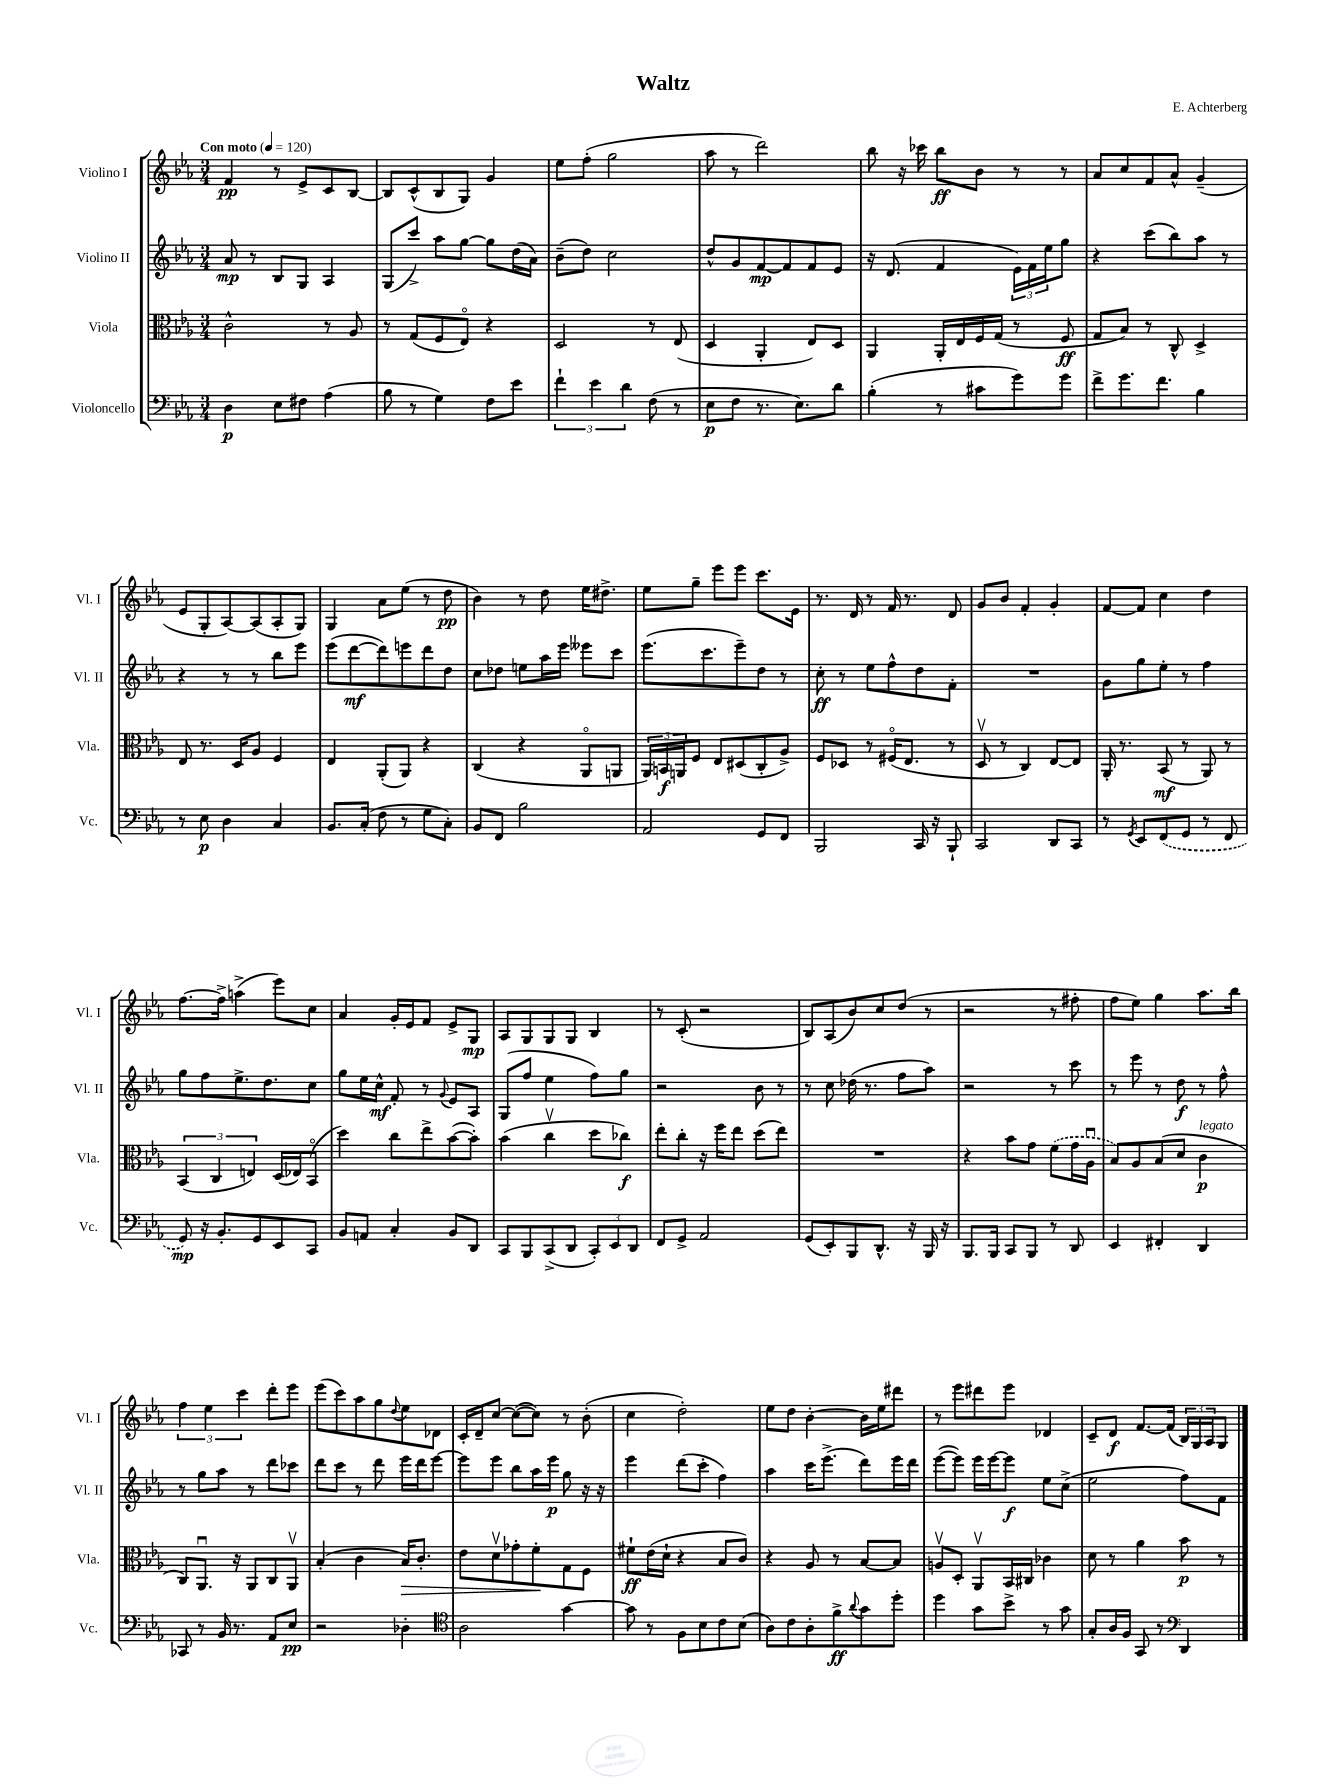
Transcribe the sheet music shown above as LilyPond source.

\header { title = "Waltz" composer = "E. Achterberg" }
<<
\new StaffGroup <<
\new Staff = "s0" \with { instrumentName = "Violino I" shortInstrumentName = "Vl. I" } {
    \clef treble \key ees \major \numericTimeSignature \time 3/4 \tempo "Con moto" 4 = 120
    f'4\pp r8 ees'8-> c'8 bes8~ |
    bes8 c'8-^( bes8 g8) g'4 |
    ees''8 f''8-.( g''2 |
    aes''8 r8 d'''2) |
    bes''8 r16 ces'''16 bes''8\ff bes'8 r8 r8 |
    aes'8 c''8 f'8 aes'8-^ g'4--( |
    ees'8 g8-. aes8~) aes8( aes8-. g8) |
    g4 aes'8 ees''8( r8 d''8\pp |
    bes'4) r8 d''8 ees''16 dis''8.-> |
    ees''8 g''8-- ees'''8 ees'''8 c'''8. ees'16 |
    r8. d'16 r8 f'16 r8. d'8 |
    g'8 bes'8 f'4-. g'4-. |
    f'8~ f'8 c''4 d''4 |
    f''8.~ f''16-> a''4->( ees'''8) c''8 |
    aes'4 g'16-. ees'16 f'8 ees'8-> g8\mp |
    aes8 g8 g8 g8 bes4 |
    r8 c'8-.( r2 |
    bes8) aes8( bes'8) c''8 d''8( r8 |
    r2 r8 fis''8-. |
    f''8 ees''8) g''4 aes''8. bes''16 |
    \tuplet 3/2 { f''4 ees''4 c'''4 } d'''8-. ees'''8 |
    ees'''8( c'''8) aes''8 g''8 \appoggiatura { d''8 } ees''8 des'8 |
    c'16-. d'16-- c''8~ c''8~( c''8) r8 bes'8-.( |
    c''4 d''2-.) |
    ees''8 d''8 bes'4~-. bes'16 ees''16 dis'''8 |
    r8 ees'''8 dis'''8 ees'''8 des'4 |
    c'8-- d'8\f f'8.~ f'16( \tuplet 3/2 { bes16) g16 aes16 } g8 \bar "|." |
}
\new Staff = "s1" \with { instrumentName = "Violino II" shortInstrumentName = "Vl. II" } {
    \clef treble \key ees \major \numericTimeSignature \time 3/4
    aes'8\mp r8 bes8 g8 aes4 |
    g8( c'''8->) aes''8 g''8~ g''8 d''16( aes'16) |
    bes'8--( d''8) c''2 |
    d''8-^ g'8 f'8~\mp f'8 f'8 ees'8 |
    r16 d'8.( f'4 \tuplet 3/2 { ees'16) f'16 ees''16 } g''8 |
    r4 c'''8( bes''8) aes''8 r8 |
    r4 r8 r8 bes''8 ees'''8 |
    ees'''8( d'''8~\mf d'''8) e'''8 d'''8 d''8 |
    c''8 des''8 e''8 aes''16 ees'''16 eeses'''8 c'''8 |
    ees'''8.( c'''8. ees'''8--) d''8 r8 |
    c''8-.\ff r8 ees''8 f''8-^ d''8 f'8-. |
    R2. |
    g'8 g''8 ees''8-. r8 f''4 |
    g''8 f''8 ees''8.-> d''8. c''8 |
    g''8 ees''16 c''16-^\mf f'8-. r8 \appoggiatura { g'8 } ees'8 aes8 |
    g8( f''8 ees''4 f''8) g''8 |
    r2 bes'8 r8 |
    r8 c''8 des''16( r8. f''8 aes''8) |
    r2 r8 c'''8 |
    r8 ees'''8 r8 d''8\f r8 f''8-^ |
    r8 g''8 aes''8 r8 d'''8 ces'''8 |
    d'''8 c'''8 r8 d'''8 ees'''16 d'''16 ees'''8~ |
    ees'''8 ees'''8 bes''8 aes''16 ees'''16\p g''8 r16 r16 |
    ees'''4 d'''8( c'''8-. f''4) |
    aes''4 c'''16 ees'''8.->( d'''8) ees'''16 d'''16 |
    ees'''8~( ees'''8) ees'''16 ees'''16~ ees'''8\f ees''8 c''8->( |
    ees''2 f''8) f'8 \bar "|." |
}
\new Staff = "s2" \with { instrumentName = "Viola" shortInstrumentName = "Vla." } {
    \clef alto \key ees \major \numericTimeSignature \time 3/4
    c'2-^ r8 aes8 |
    r8 g8( f8 ees8\flageolet) r4 |
    d2 r8 ees8( |
    d4 aes,4-. ees8) d8 |
    aes,4 aes,16-. ees16 f16 g16( r8 f8\ff |
    g8 bes8) r8 c8-^ d4-> |
    ees8 r8. d16 aes8 f4 |
    ees4 aes,8-.( aes,8) r4 |
    c4( r4 aes,8\flageolet a,8 |
    \tuplet 3/2 { aes,16) b,16\f a,16 } f8 ees8 dis8( c8-. aes8->) |
    f8 des8 r8 fis16\flageolet( ees8. r8 |
    d8\upbow r8 c4) ees8~ ees8 |
    aes,16-. r8. bes,8\mf( r8 aes,8) r8 |
    \tuplet 3/2 { bes,4( c4 e4) } d16( ees16) bes,8\flageolet( |
    d''4) c''8 ees''8-> bes'8~( bes'8-.) |
    bes'4( c''4\upbow d''8 ces''8\f) |
    ees''8-. c''8-. r16 f''16 ees''8 d''8( ees''8) |
    R2. |
    r4 bes'8 g'8 \once \slurDashed f'8( g'16 aes16\downbow |
    bes8) aes8 bes8( d'8 c'4\p^\markup { \italic "legato" } |
    c8) aes,8.\downbow r16 aes,8 c8 aes,8\upbow |
    bes4-.( c'4 bes16\>) c'8.-. |
    ees'8 d'8\upbow ges'8-. f'8-.\! g8 f8 |
    fis'8-!\ff ees'16( d'16-! r4 bes8 c'8) |
    r4 aes8 r8 bes8~ bes8 |
    a8\upbow d8-. aes,8\upbow bes,16 cis16 ces'4 |
    d'8 r8 aes'4 bes'8\p r8 \bar "|." |
}
\new Staff = "s3" \with { instrumentName = "Violoncello" shortInstrumentName = "Vc." } {
    \clef bass \key ees \major \numericTimeSignature \time 3/4
    d4\p ees8 fis8 aes4( |
    bes8 r8 g4) f8 ees'8 |
    \tuplet 3/2 { f'4-! ees'4 d'4 } f8( r8 |
    ees8\p f8 r8. ees8.) d'8 |
    bes4-.( r8 cis'8 g'8) g'8 |
    f'8-> g'8. f'8. bes4 |
    r8 ees8\p d4 c4 |
    bes,8. c16-.( f8 r8 g8 c8-.) |
    bes,8 f,8 bes2 |
    aes,2 g,8 f,8 |
    bes,,2 c,16 r16 bes,,8-! |
    c,2 d,8 c,8 |
    r8 \acciaccatura { g,8 } ees,8 \once \slurDashed f,8( g,8 r8 f,8 |
    g,8\mp) r16 bes,8.-. g,8 ees,8 c,8 |
    bes,8 a,8 c4-. bes,8 d,8 |
    c,8 bes,,8 c,8->( d,8 \tuplet 3/2 { c,8-.) ees,8 d,8 } |
    f,8 g,8-> aes,2 |
    g,8( ees,8-.) bes,,8 d,8.-^ r16 bes,,16 r16 |
    bes,,8. bes,,16 c,8 bes,,8 r8 d,8 |
    ees,4 fis,4-. d,4 |
    ces,8 r8 bes,16 r8. aes,8 ees8\pp |
    r2 des4-. |
    \clef tenor aes2 g'4~ |
    g'8 r8 f8 bes8 c'8 bes8( |
    aes8) c'8 aes8-. f'8->\ff \appoggiatura { aes'8 } g'8 d''8-. |
    d''4 g'8 bes'8-> r8 g'8 |
    g8-. aes16 f16 g,8 r8 \clef bass d,4 \bar "|." |
}
>>
>>
\layout { \context { \Score \remove "Bar_number_engraver" } }
